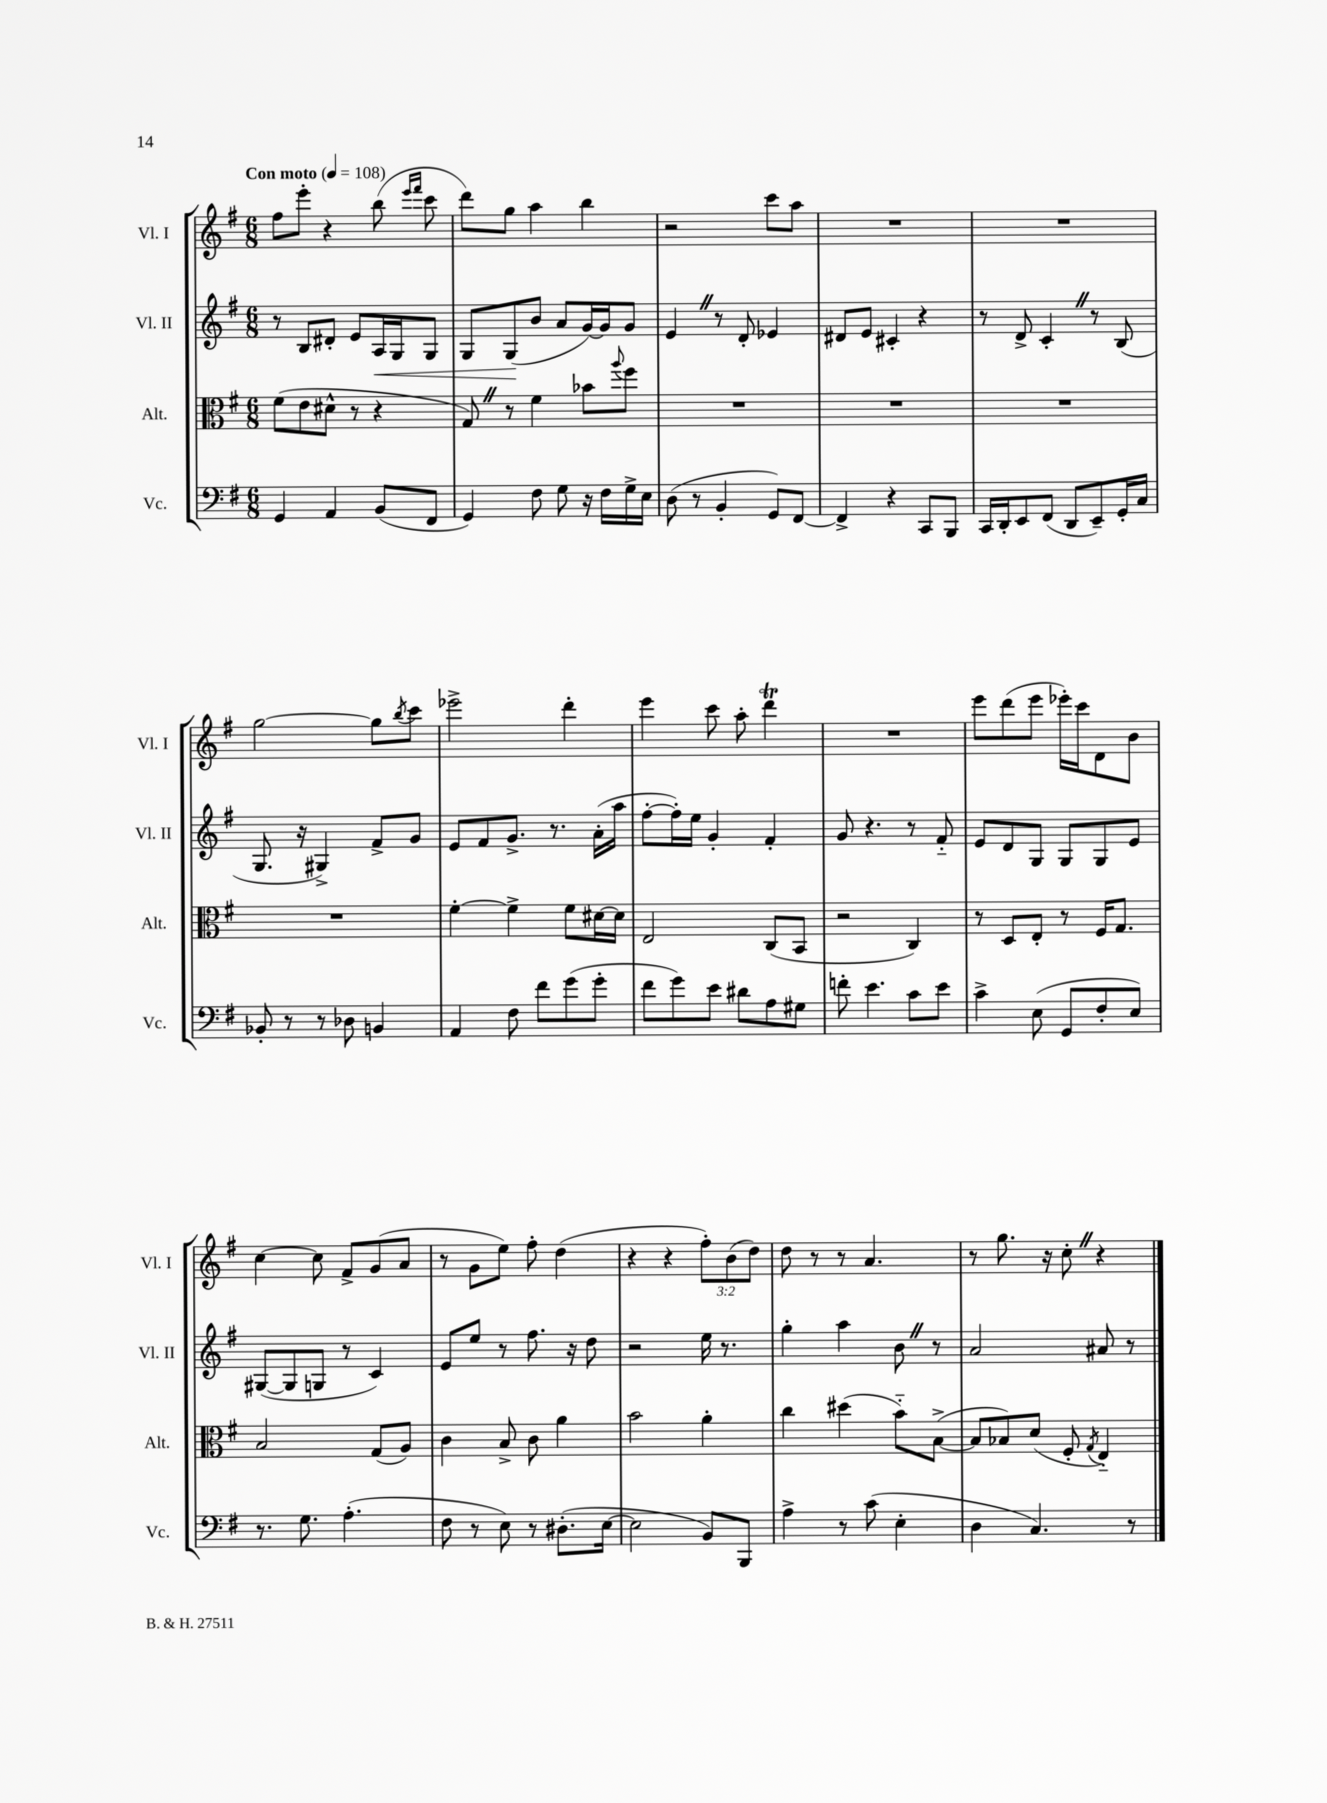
<<
\new StaffGroup <<
\new Staff = "s0" \with { instrumentName = "Vl. I" shortInstrumentName = "Vl. I" } {
    \clef treble \key g \major \numericTimeSignature \time 6/8 \override Staff.TupletNumber.text = #tuplet-number::calc-fraction-text \tempo "Con moto" 4 = 108
    fis''8 e'''8-. r4 b''8( \grace { e'''16 fis'''16 } c'''8 |
    d'''8) g''8 a''4 b''4 |
    r2 c'''8 a''8 |
    R2. |
    R2. |
    g''2~ g''8 \acciaccatura { b''8 } c'''8 |
    ees'''2-> d'''4-. |
    e'''4 c'''8 a''8-. d'''4\trill |
    R2. |
    e'''8 d'''8( e'''8 ees'''16-.) c'''16 d'8 b'8 |
    c''4~ c''8 fis'8-> g'8( a'8 |
    r8 g'8 e''8) fis''8-. d''4( |
    r4 r4 \tuplet 3/2 { fis''8-.) b'8( d''8) } |
    d''8 r8 r8 a'4. |
    r8 g''8. r16 c''8-. \once \override BreathingSign.text = \markup { \musicglyph "scripts.caesura.straight" } \breathe r4 \bar "|." |
}
\new Staff = "s1" \with { instrumentName = "Vl. II" shortInstrumentName = "Vl. II" } {
    \clef treble \key g \major \numericTimeSignature \time 6/8
    r8 b8 dis'8-. e'8 a16\< g16 g8 |
    g8 g8\!( b'8 a'8 g'16~) g'16 g'8 |
    e'4 \once \override BreathingSign.text = \markup { \musicglyph "scripts.caesura.straight" } \breathe r8 d'8-. ees'4 |
    dis'8 e'8 cis'4-. r4 |
    r8 d'8-> c'4-. \once \override BreathingSign.text = \markup { \musicglyph "scripts.caesura.straight" } \breathe r8 b8( |
    g8. r16 gis4->) fis'8-> g'8 |
    e'8 fis'8 g'8.-> r8. a'16-.( a''16 |
    fis''8~-. fis''16-.) e''16 g'4-. fis'4-. |
    g'8 r4. r8 fis'8-_ |
    e'8 d'8 g8 g8 g8 e'8 |
    gis8~( gis8 g8 r8 c'4) |
    e'8 e''8 r8 fis''8. r16 d''8 |
    r2 e''16 r8. |
    g''4-. a''4 b'8 \once \override BreathingSign.text = \markup { \musicglyph "scripts.caesura.straight" } \breathe r8 |
    a'2 ais'8 r8 \bar "|." |
}
\new Staff = "s2" \with { instrumentName = "Alt." shortInstrumentName = "Alt." } {
    \clef alto \key g \major \numericTimeSignature \time 6/8
    fis'8( e'8 dis'8-^ r8 r4 |
    g8) \once \override BreathingSign.text = \markup { \musicglyph "scripts.caesura.straight" } \breathe r8 fis'4 bes'8 \appoggiatura { a''8 } fis''8 |
    R2. |
    R2. |
    R2. |
    R2. |
    fis'4~-. fis'4-> fis'8 dis'16~ dis'16 |
    e2 c8( b,8 |
    r2 c4) |
    r8 d8 e8-. r8 fis16 g8. |
    b2 g8( a8) |
    c'4 b8-> c'8 a'4 |
    b'2 a'4-. |
    c''4 dis''4( b'8-_) b8~->( |
    b8 bes8) d'8( fis8-. \acciaccatura { g8 } e4-_) \bar "|." |
}
\new Staff = "s3" \with { instrumentName = "Vc." shortInstrumentName = "Vc." } {
    \clef bass \key g \major \numericTimeSignature \time 6/8
    g,4 a,4 b,8( fis,8 |
    g,4) fis8 g8 r16 fis16 g16-> e16 |
    d8( r8 b,4-. g,8) fis,8~ |
    fis,4-> r4 c,8 b,,8 |
    c,16 d,16-. e,8 fis,8( d,8 e,8--) g,16-. c16 |
    bes,8-. r8 r8 des8 b,4 |
    a,4 fis8 fis'8 g'8( g'8-. |
    fis'8 g'8) e'8 dis'8 a8 gis8 |
    f'8-. e'4. c'8 e'8 |
    c'4-> e8( g,8 fis8-. e8) |
    r8. g8. a4.-.( |
    fis8 r8 e8) r8 dis8.-.( e16~ |
    e2 b,8) b,,8 |
    a4-> r8 c'8( e4-. |
    d4 c4.) r8 \bar "|." |
}
>>
>>
\layout { \context { \Score \remove "Bar_number_engraver" } }
